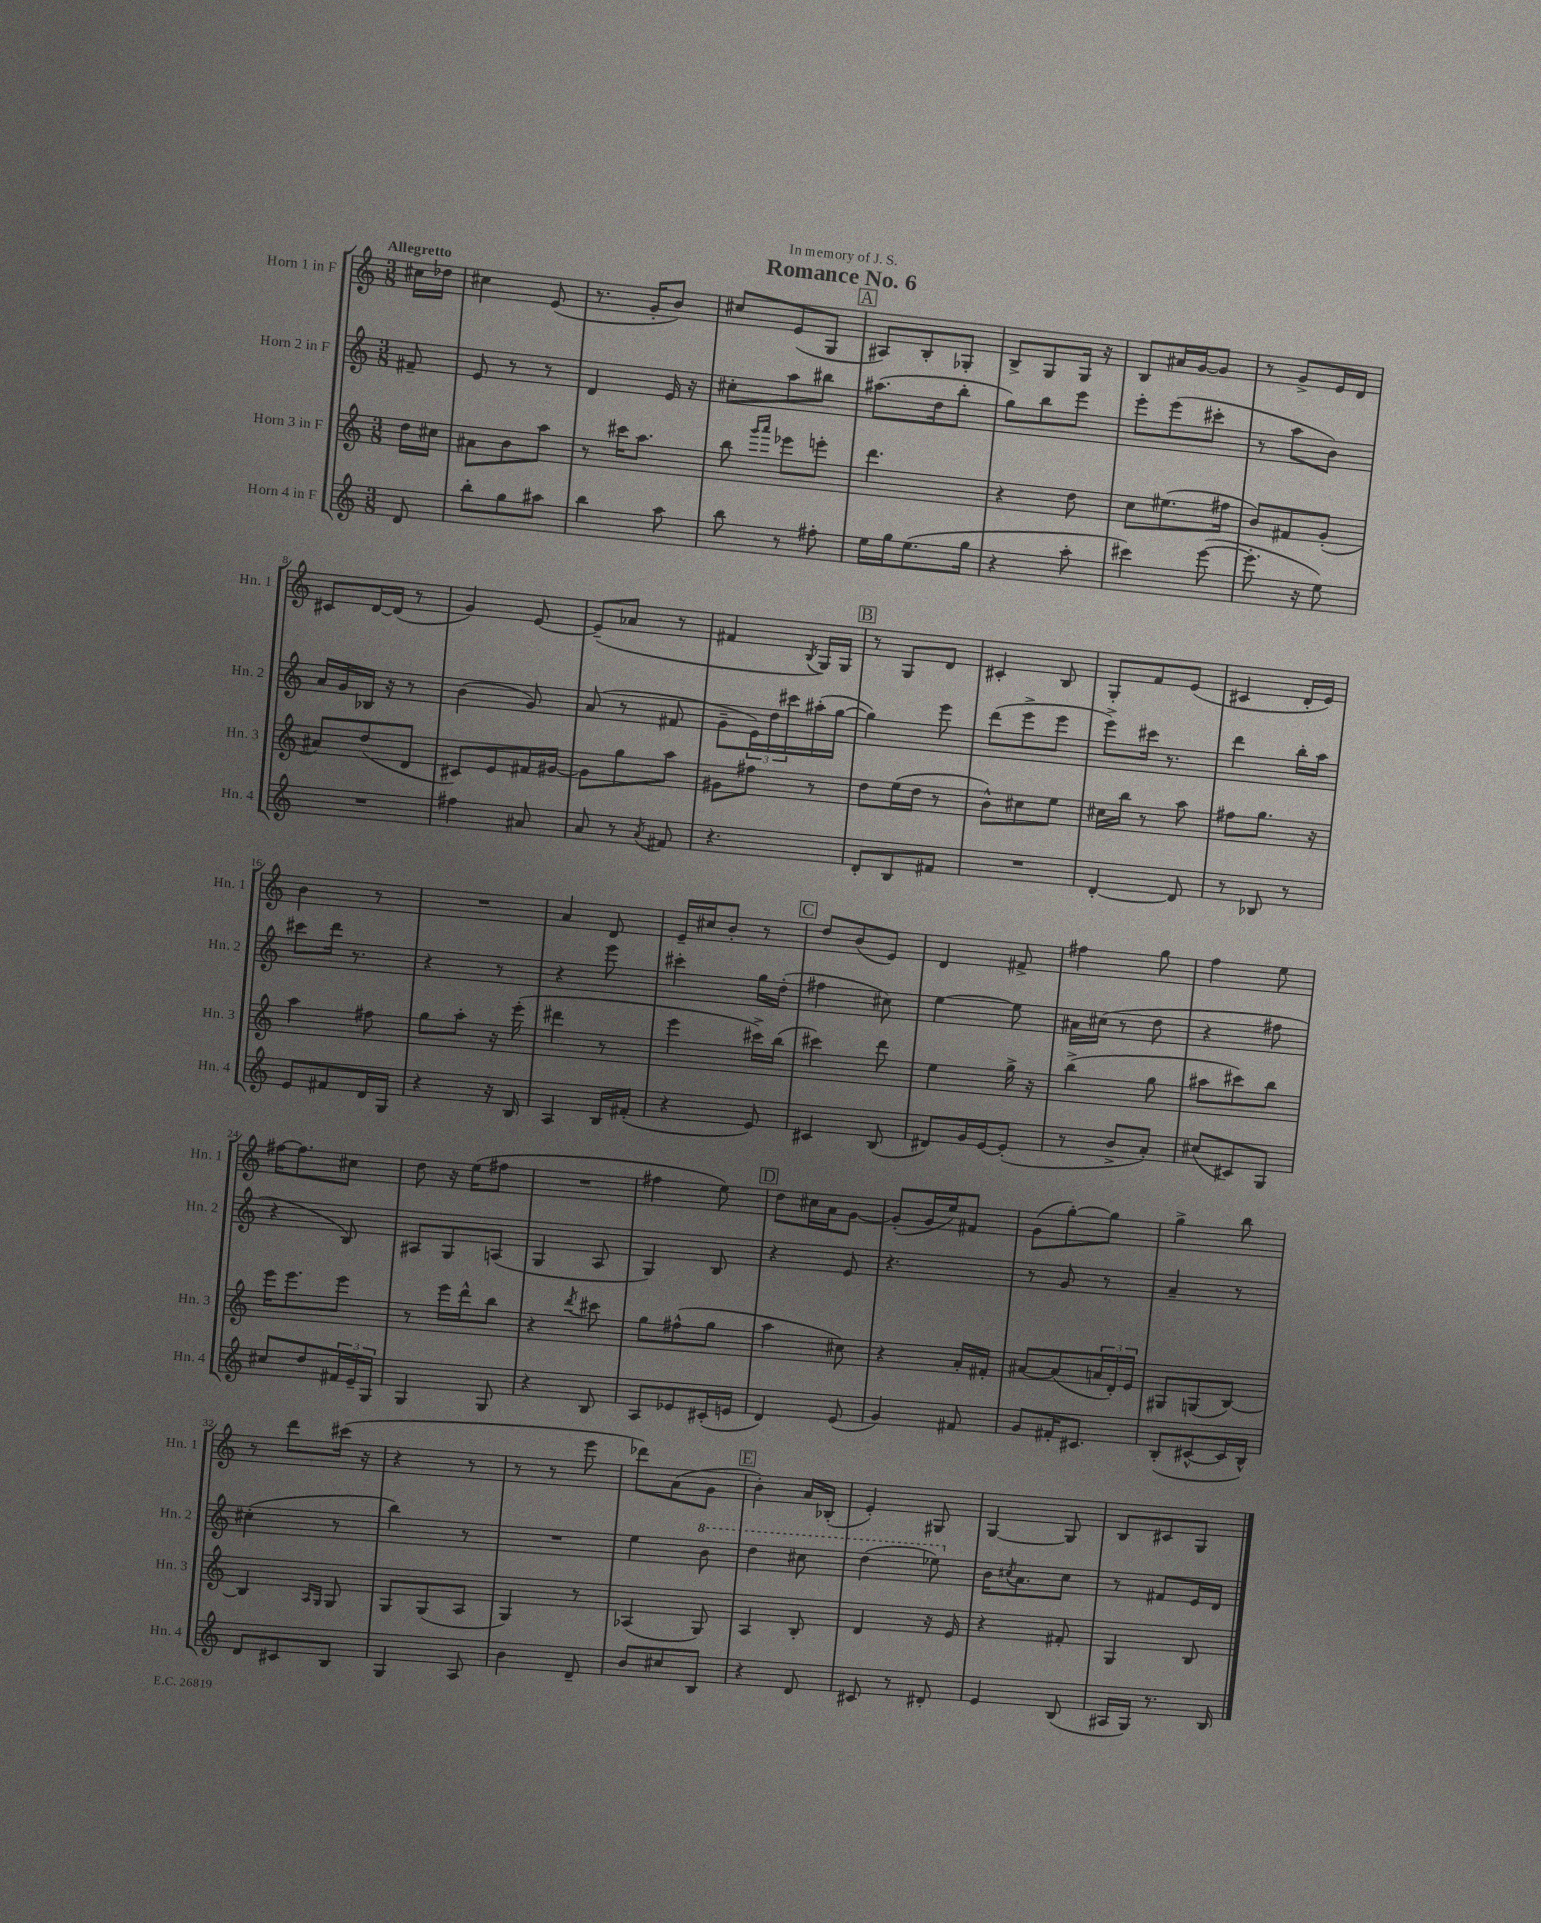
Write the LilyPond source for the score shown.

\header { title = "Romance No. 6" dedication = "In memory of J. S." }
<<
\new StaffGroup <<
\new Staff = "s0" \with { instrumentName = "Horn 1 in F" shortInstrumentName = "Hn. 1" } {
    \clef treble \key c \major \numericTimeSignature \time 3/8 \partial 8 \tempo "Allegretto"
    cis''16 des''16 |
    cis''4 e'8( |
    r8. g'16-. b'8) |
    cis''8 e'8( g8 |
    \mark \markup { \box "A" } ais8) b8-. ges8-. |
    b8-> g8 g16 r16 |
    b8 ais'16 g'16~ g'8 |
    r8 g'8-> e'16 d'16 |
    cis'8 d'16~ d'16( r8 |
    g'4) e'8~ |
    e'8--( aes'8 r8 |
    fis'4 \acciaccatura { b8 } g16) g16 |
    \mark \markup { \box "B" } r8 g8 d'8 |
    cis'4-. b8 |
    g8-. f'8 e'8( |
    cis'4 d'16-. e'16) |
    b'4 r8 |
    R4. |
    a'4 d'8 |
    e'16-- cis''16 b'8-. r8 |
    \mark \markup { \box "C" } d''8 b'8( e'8) |
    d'4 fis'8-> |
    fis''4 g''8 |
    f''4 e''8 |
    fis''16~ fis''8. cis''8 |
    d''8 r16 e''16( fis''8 |
    R4. |
    fis''4 e''8) |
    \mark \markup { \box "D" } d''8 cis''16 a'16 g'8~ |
    g'8-.( g'16 e''16) fis'8 |
    g'8( g''8~-.) g''8 |
    g''4-> b''8 |
    r8 d'''8 cis'''16( r16 |
    r4 r8 |
    r8 r8 e'''8 |
    des'''8) a'8( g'8 |
    \mark \markup { \box "E" } b'4-.) a'16 bes16-.( |
    e'4-.) gis8 |
    g4~ g8 |
    b8 cis'8 g8 \bar "|." |
}
\new Staff = "s1" \with { instrumentName = "Horn 2 in F" shortInstrumentName = "Hn. 2" } {
    \clef treble \key c \major \numericTimeSignature \time 3/8 \partial 8
    fis'8-- |
    e'8 r8 r8 |
    d'4 e'16 r16 |
    cis''8-. a''8 bis''8 |
    \mark \markup { \box "A" } ais''8.( d''16 b''8-. |
    g''8) b''8 e'''8 |
    e'''8-. e'''8( cis'''8-. |
    r8 a''8 b'8) |
    a'16 g'16 bes16 r16 r8 |
    b'4( g'8) |
    a'8( r8 fis'8 |
    g'8-- \tuplet 3/2 { e'16) d''16 cis'''16 } ais''16-.( g''16~ |
    \mark \markup { \box "B" } g''4) e'''8 |
    d'''8( e'''8-> e'''8 |
    e'''8->) cis'''16 r8. |
    d'''4 b''16-. a''16 |
    cis'''8 d'''16 r8. |
    r4 r8 |
    r4 e'''8 |
    cis'''4-. g''16 d''16-.( |
    \mark \markup { \box "C" } fis''4 cis''8) |
    e''4~ e''8 |
    ais'16 cis''16( r8 d''8 |
    r4 fis''8 |
    r4 b8) |
    ais8 g8 a8( |
    g4 a8 |
    g4) b8 |
    \mark \markup { \box "D" } r4 e'8 |
    r4. |
    r8 g'8 r8 |
    a'4-- r8 |
    cis''4-.( r8 |
    b''4) r8 |
    R4. |
    e''4 \ottava #1 b''8 |
    \mark \markup { \box "E" } d'''4 cis'''8 |
    d'''4( ees'''8) \ottava #0 |
    b'16 \acciaccatura { cis''8 } a'8. cis''8 |
    r8 fis'8 e'16 d'16 \bar "|." |
}
\new Staff = "s2" \with { instrumentName = "Horn 3 in F" shortInstrumentName = "Hn. 3" } {
    \clef treble \key c \major \numericTimeSignature \time 3/8 \partial 8
    d''16 cis''16 |
    ais'8 b'8 a''8 |
    r8 cis'''16 a''8. |
    b''8 \grace { g'''16 a'''16 } ees'''8 e'''8-. |
    \mark \markup { \box "A" } d'''4. |
    r4 d''8 |
    c''8 eis''8.( fis''16 |
    b'8) fis'8 g'8-.( |
    ais'8) d''8( d'8 |
    cis'8) e'8 fis'16 gis'16~ |
    gis'8 g''8 a''8 |
    gis'8 fis''8 r8 |
    \mark \markup { \box "B" } d''8 e''16( d''16 r8 |
    b'8-^) cis''8 e''8 |
    cis''16 b''16 r8 a''8 |
    fis''8 g''8. r16 |
    a''4 fis''8 |
    g''8 a''8-. r16 e'''16-.( |
    dis'''4 r8 |
    e'''4 cis'''16->) b''16( |
    \mark \markup { \box "C" } cis'''4) d'''8 |
    e''4 g''16-> r16 |
    b''4->( g''8 |
    ais''8 cis'''8) b''8 |
    e'''16 e'''8. e'''8 |
    r8 e'''16 d'''16-^ b''8 |
    r4 \acciaccatura { d'''8 } cis'''8 |
    g''8 fis''8-^( g''8 |
    \mark \markup { \box "D" } a''4 cis''8) |
    r4 a'16-. fis'16-. |
    ais'8~ ais'8( \tuplet 3/2 { a'16 d'16-.) e'16 } |
    gis8 g8( b8~) |
    b4 \grace { a16 g16 } g8 |
    g8 g8( a8 |
    g4) r8 |
    aes4( g8) |
    \mark \markup { \box "E" } a4 b8-. |
    d'4 r16 e'16 |
    r4 fis'8-. |
    g4 b8 \bar "|." |
}
\new Staff = "s3" \with { instrumentName = "Horn 4 in F" shortInstrumentName = "Hn. 4" } {
    \clef treble \key c \major \numericTimeSignature \time 3/8 \partial 8
    d'8 |
    b''8-. g''8 ais''8 |
    b''4 a''8 |
    b''8 r8 fis''8-. |
    \mark \markup { \box "A" } e''16 g''16 e''8.( g''16 |
    r4 a''8-. |
    cis'''4) e'''8~( |
    e'''8.-. r16 e''8) |
    R4. |
    fis''4 ais'8 |
    a'8 r8 \acciaccatura { a'8 } fis'8 |
    r4. |
    \mark \markup { \box "B" } d'8-. b8 fis'8 |
    R4. |
    d'4~-. d'8 |
    r8 bes8 r8 |
    e'8 fis'8 d'16 g16 |
    r4 r16 b16 |
    a4 b16 fis'16-.( |
    r4 e'8) |
    \mark \markup { \box "C" } cis'4 b8( |
    dis'8) g'16 e'16~ e'8-.( |
    r8 b'8-> a'8-.) |
    cis''8( cis'8) g8 |
    cis''8 d''8 \tuplet 3/2 { fis'16 e'16-- g16 } |
    g4 g8 |
    r4 b8 |
    a8 ees'8 cis'16-.( e'16 |
    \mark \markup { \box "D" } d'4) e'8( |
    g'4) fis'8 |
    g'8 fis'16-. cis'8. |
    b8-.( cis'8~-^ cis'16 b16-^) |
    d'8 cis'8 b8 |
    g4 a8 |
    b'4 d'8-- |
    b'8 cis''8 b8 |
    \mark \markup { \box "E" } r4 d'8 |
    cis'8 r8 dis'8-. |
    e'4 b8( |
    ais16 g16) r8. b16 \bar "|." |
}
>>
>>
